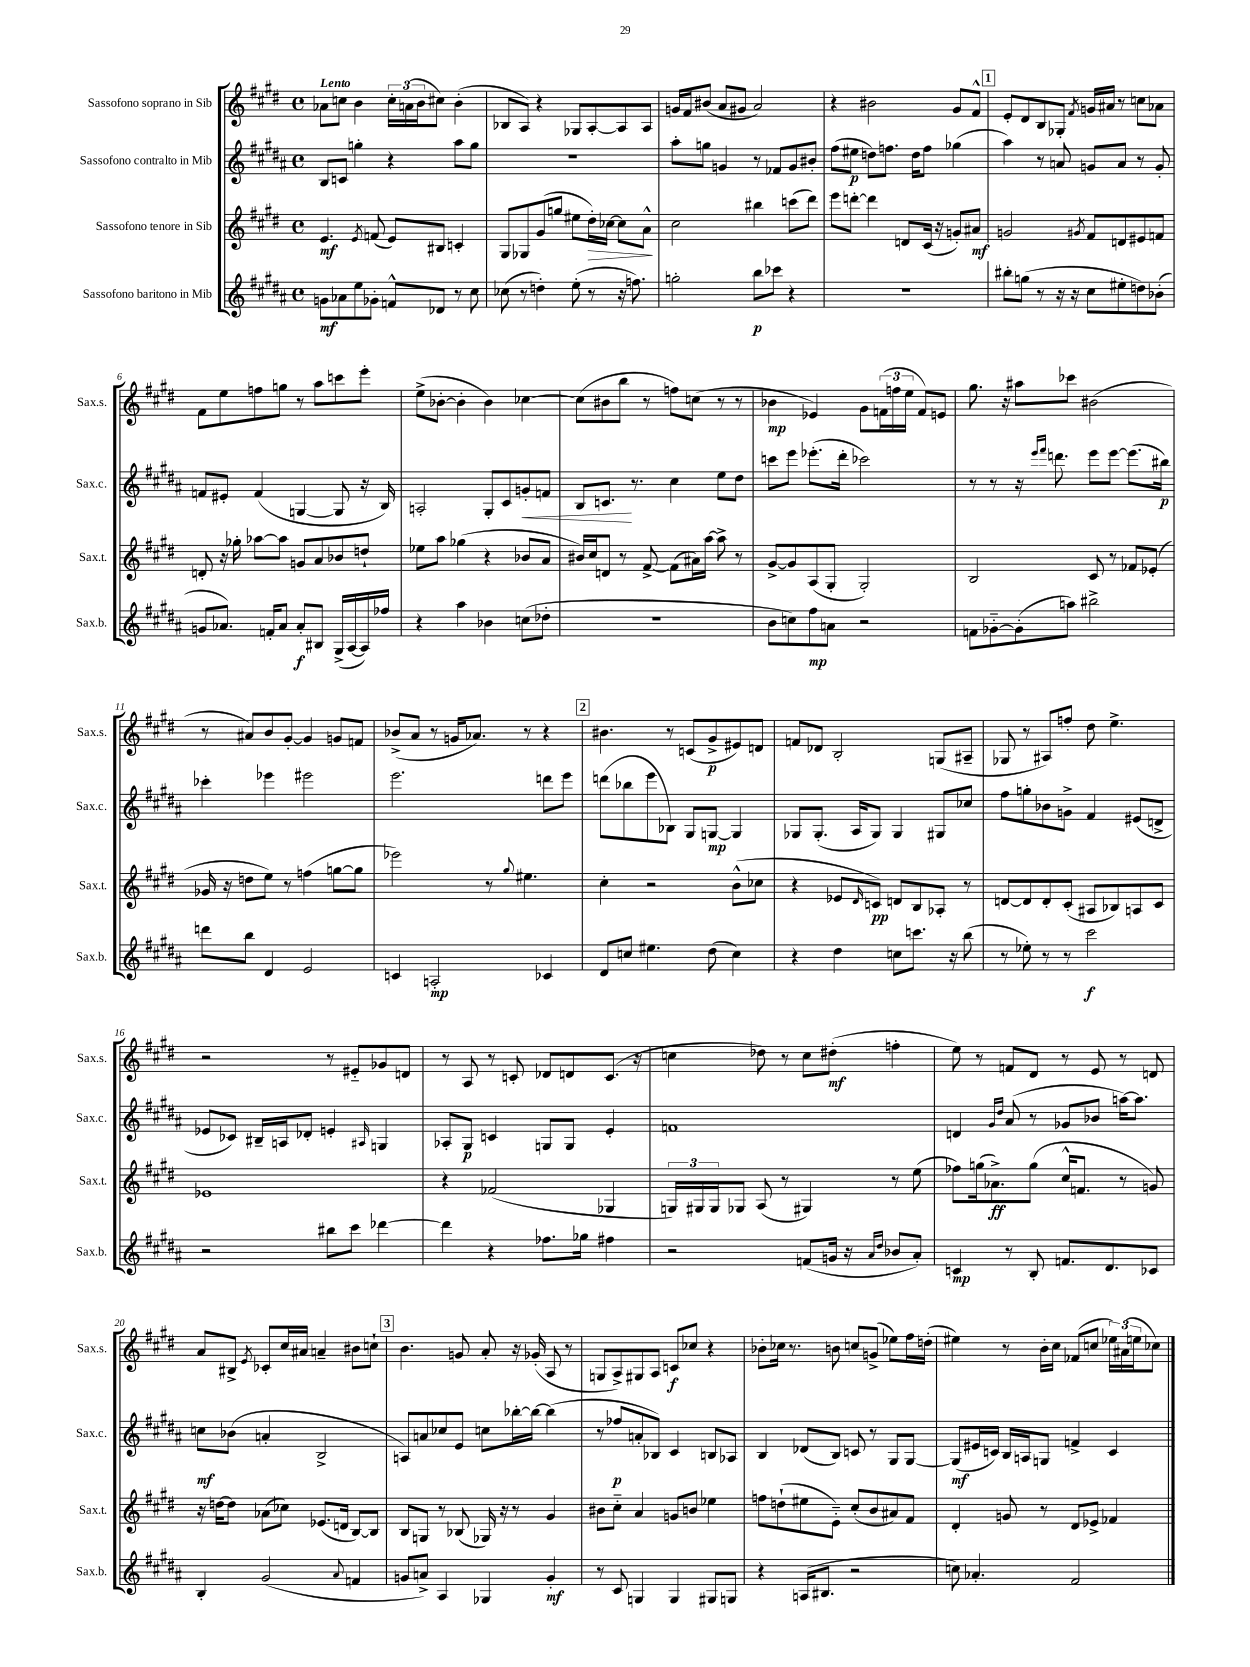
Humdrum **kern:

**kern	**kern	**kern	**kern
*staff4	*staff3	*staff2	*staff1
*clefG2	*clefG2	*clefG2	*clefG2
*k[f#c#g#d#a#]	*k[f#c#g#d#]	*k[f#c#g#d#a#]	*k[f#c#g#d#]
*M4/4	*M4/4	*M4/4	*M4/4
*met(c)	*met(c)	*met(c)	*met(c)
8g\L	4.e/	8B/L	8a-\L
8a-\	.	8c/J	8cc\J
8ee\	.	4gg'\	4b\
.	8qe/	.	.
8g-'\J	(8f/	.	.
8f^^/L	8e/L)	4r	24cc'\LL
.	.	.	(24a\
.	.	.	24b\J
8d-/J	8B#/J	.	8cc#\J)
8r	4c'/	8aa#\L	(4b'\
8cc#\	.	8gg\J	.
=	=	=	=
(8cc-\	8G#/L	1r	8B-/L
8r	8G-/	.	8A/J)
4dd'\)	(8g#/	.	4r
.	8gg/J	.	.
(8ee'\	8ee#\L	.	8G-/L
8r	16dd#'\L)	.	[8A'/
.	[16cc-\JJ	.	.
16r	8cc-\]L	.	8A/]
8.ff\)	.	.	.
.	8a^^\J	.	8A/J
=	=	=	=
2gg'\	2cc#\	8aa#'\L	16g/LL
.	.	.	16f#/J
.	.	8gg\J	(8b#/J
.	.	4g/	8a/L
.	.	.	8g#/J
8bb\L	4bb#\	8r	2a/)
8ccc-\J	.	8f-/L	.
4r	(8ccc\L	8g/	.
.	8ddd#\J)	8b#'/J	.
=	=	=	=
1r	8eee\L	(8ff#\L	4r
.	[8ddd'\J	8ee#\J	.
.	4ddd\]	8dd\L)	2b#\
.	.	8.ff\J	.
.	8d/L	.	.
.	.	16dd\LK	.
.	(16c#/Jk	8ff\J	.
.	16r	.	.
.	8g'/L)	(4gg-\	8g#/L
.	8a#/J	.	8f#^^/J
=	=	=	=
8bb#'\L	2g/	4aa#\)	8e'/L
(8gg\J	.	.	8d#/
8r	.	8r	8B/
16r	.	8a/	8G-'/J
16r	.	.	.
.	8qg#/	.	8qf#/
8cc#\L	8f#/L	8g/L	16g/LL
.	.	.	16a#/JJ
8ee#'\	8d/	8a/J	8r
8dd\)	8e#/	8r	8cc\L
(8b-'\J	8f/J	8g'/	8a-\J
=	=	=	=
8g/L	8d'/	8f/L	8f#\L
8.a-/J)	16r	8e#'/J	8ee\
.	16gg-'\	.	.
.	[8aa-\L	(4f/	8ff\
16f'/LK	.	.	.
8a-/J	8aa-\]J	.	8gg\J
8a-'/L	8g/L	[4G/	8r
8B#/J	8a/	.	8aa\L
(16G#^/LL	8b-/	8G/]	8ccc\
[16A#/	.	.	.
16A#/])	8dd`/J	16r	8eee'\J
16ff-/JJ	.	16B/)	.
=	=	=	=
4r	8ee-\L	2A'/	(8ee^\L
.	8aa\J	.	[8b-'\J
4aa#\	(4gg-\	.	4b-'\]
4b-\	4r	8G#'/L	4b-\)
.	.	8c#/	.
(8cc\L	8b-/L	8g'/	[4cc-\
8dd-'\J	8a/J	8f/J	.
=	=	=	=
1r	16b#/LL)	8B/L	(8cc-\]L
.	16cc#/J	.	.
.	8d/J	8.c/J	8b#\
.	8r	.	8bb\J
.	.	8.r	.
.	[8f#^/	.	8r
.	(8f#\]L	4cc#\	8ff\L)
.	16a#\L)	.	(8cc\J
.	[16aa\JJ	.	.
.	8aa^\]	8ee\L	8r
.	8r	8dd#\J	8r
=	=	=	=
8b\L	[8g#^/L	8ccc\L	4b-\
8cc\)	8g#/]	8eee\J	.
8ff#\	(8A/	(8.eee-'\L	4e-/)
8a\J	8G#'/J	.	.
.	.	16ddd#'\Jk	.
2r	2G#'/)	2ccc-\)	8g#\L
.	.	.	(24f\L
.	.	.	24ff\
.	.	.	24ee\JJ
.	.	.	8f/L)
.	.	.	8e/J
=	=	=	=
8f\L	2B/	8r	8.gg#\
[8g-'~\	.	8r	.
.	.	.	16r
(8g-'\]	.	16r	8aa#\L
.	.	16qqeee/LL	.
.	.	16qqfff#/JJ	.
.	.	8.ddd\	.
8aa\J)	.	.	8ccc-\J
2bb#^\	8c#/	8eee\L	(2b#\
.	8r	[8eee\J	.
.	8f-/L	(8.eee\]L	.
.	(8e-'/J	.	.
.	.	16bb#\Jk)	.
=	=	=	=
8ddd\L	16g-/	4ccc-'\	8r
.	16r	.	.
8bb\J	8dd\L	.	8a#/L)
4d#/	8ee\J)	4eee-\	8b/
.	8r	.	[8g#'/J
2e/	(4ff\	2eee#\	4g#/]
.	[8gg\L	.	8g/L
.	8gg\]J	.	8f/J
=	=	=	=
4c/	2eee-\)	2.eee\	(8b-^/L
.	.	.	8a/J
2A'/	.	.	8r
.	.	.	16g/LK
.	.	.	8.a-/J)
.	8r	.	.
.	8qqgg#/	.	.
.	4.ee#\	.	8r
4c-/	.	8ddd\L	4r
.	.	8eee\J	.
=	=	=	=
8d#/L	4cc#'\	(8ddd\L	4.b#\
8cc/J	.	8bb-\	.
4.ee#\	2r	8eee\	.
.	.	8B-\J)	8r
.	.	8G#/L	(8c/L
(8dd#\	.	[8G/J	8g#^/
4cc\)	(8b^^\L	4G/]	8e#/)
.	8cc-\J	.	8d/J
=	=	=	=
4r	4r	8G-/L	8f/L
.	.	(8.G-'/J	8d-/J
4dd#\	8e-/L	.	2B'/
.	.	16A#/LK	.
.	16qqd#/	.	.
.	8c/J)	8G-/J)	.
8cc\L	8d/L	4G-/	.
8.ccc\J	8B/	.	.
.	8A-'/J	8G#/L	(8G/L
16r	.	.	.
(8bb\	8r	8cc-/J	8A#~/J
=	=	=	=
8r	[8d/L	8ff#\L	8G-/
8ee-'\)	8d/]	8gg'\	8r
8r	8d'/	8b-\	8A#/L)
8r	(8c#'/J	8g^\J	8ff'/J
2ccc#\	8A#/L	4f#/	8dd#\
.	8B-/)	.	4.ee^\
.	8A/	(8e#/L	.
.	8c#/J	8d^/J	.
=	=	=	=
2r	1e-	8e-/L	2r
.	.	8c-/J)	.
.	.	16B#~/LL	.
.	.	16A/J	.
.	.	8d-'/J	.
8bb#\L	.	4e'/	8r
8ccc#\J	.	.	8e#'~/L
.	.	16qqA#/	.
[4ddd-\	.	4G/	8g-/
.	.	.	8d/J
=	=	=	=
4ddd-\]	4r	8A-'/L	8r
.	.	8G#/J	8A/
4r	(2f-/	4c/	8r
.	.	.	8c'/
8.ff-\L	.	8G/L	8d-/L
.	.	8G/J	8d/
16gg-\Jk	.	.	.
4ff#\	4G-/	4e'/	(8.c/J
.	.	.	16r
=	=	=	=
2r	24G/LL)	1f	4cc\
.	24G#/	.	.
.	24G#/J	.	.
.	8G-/J	.	.
.	(8A/	.	8dd-\)
.	8r	.	8r
(8f/L	4G#/)	.	8cc\L
16g/Jk	.	.	(8dd#'\J
16r	.	.	.
16qqa#/LL	.	.	.
16qqdd#/JJ	.	.	.
8b-/L	8r	.	4ff'\
8a#'/J)	(8ee\	.	.
=	=	=	=
4c/	8ff-\L)	4d/	8ee\)
.	(16gg\k	.	8r
.	8.a-^\)	.	.
.	.	16qqg#/LL	.
.	.	16qqdd#/JJ	.
8r	.	(8a#/	8f/L
8B'/	(8gg\J	8r	8d#/J
8.f/L	16cc#^^/LK	8g-/L	8r
.	8.f/J	.	.
.	.	8b-/J	8e/
8.d#/	.	.	.
.	8r	[16aa\LK)	8r
.	.	8.aa\]J	.
8c-/J	8g/)	.	8d/
=	=	=	=
4B'/	16r	8cc\L	8a/L
.	[16dd\LK	.	.
.	8dd\]J	(8b-\J	8B#^/J
.	.	.	8qe/
(2g#/	(8a-\L	4a'/	8c-'/L
.	8cc-\J)	.	16cc#/L
.	.	.	16a#/JJ
.	(8.e-/L	2B^/	4a~/
.	16d/Jk	.	.
8qqa#/	.	.	.
4f/	[8B/L)	.	8b#\L
.	8B/]J	.	8cc`\J
=	=	=	=
8g/L	8B/L	8A/L)	4.b\
8a^/J)	8G/J	8a/	.
4A#/	8r	8cc-/	.
.	(8B-/	8e/J	8g/
4G-/	16G-/)	8cc\L	8a'/
.	16r	.	.
.	8r	[16bb-'\L	16r
.	.	16bb-\_JJ	(16g-'/
4g'/	4g#/	(4bb-\]	8A/
.	.	.	8r
=	=	=	=
8r	8b#\L	8r	8G/L
8c#/	8cc#'~\J	8ff-/L	8A^/)
4G/	4a/	8a'/	8G#/
.	.	8B-/J)	8A/J
4G/	8g/L	4c#/	8c/L
.	8b/J	.	8cc-/J
8G#/L	4ee-\	8B/L	4r
8G/J	.	8A-/J	.
=	=	=	=
4r	8ff\L	4B/	8b-'\L
.	(8dd`\	.	16cc-\Jk
.	.	.	8.r
(16A/LK	8ee#\	(8d-/L	.
8.B#/J	.	.	.
.	8e'~\J)	8B/J)	8b\
2r	(8cc#'/L	8c/	8cc/L
.	8b/	8r	(8g^/J
.	8a#/)	8G#/L	8ee-\L)
.	8f#/J	[8G#/J	16ff#\L
.	.	.	(16dd'\JJ
=	=	=	=
8cc\)	4d#'/	(8G#/]L	4ee#\)
4.a-'/	.	16e#/L	.
.	.	16c/JJ)	.
.	8g/	16B/LL	8r
.	.	16A/J	.
.	8r	8G/J	16b'\LL
.	.	.	16cc#\JJ
2f#/	8d#/L	4f^/	(8f-/L
.	8e-^/J	.	8cc/J
.	4f-/	4c/	24ee-\LL)
.	.	.	(24a#\
.	.	.	24ee\J
.	.	.	8cc-\J)
==	==	==	==
*-	*-	*-	*-
